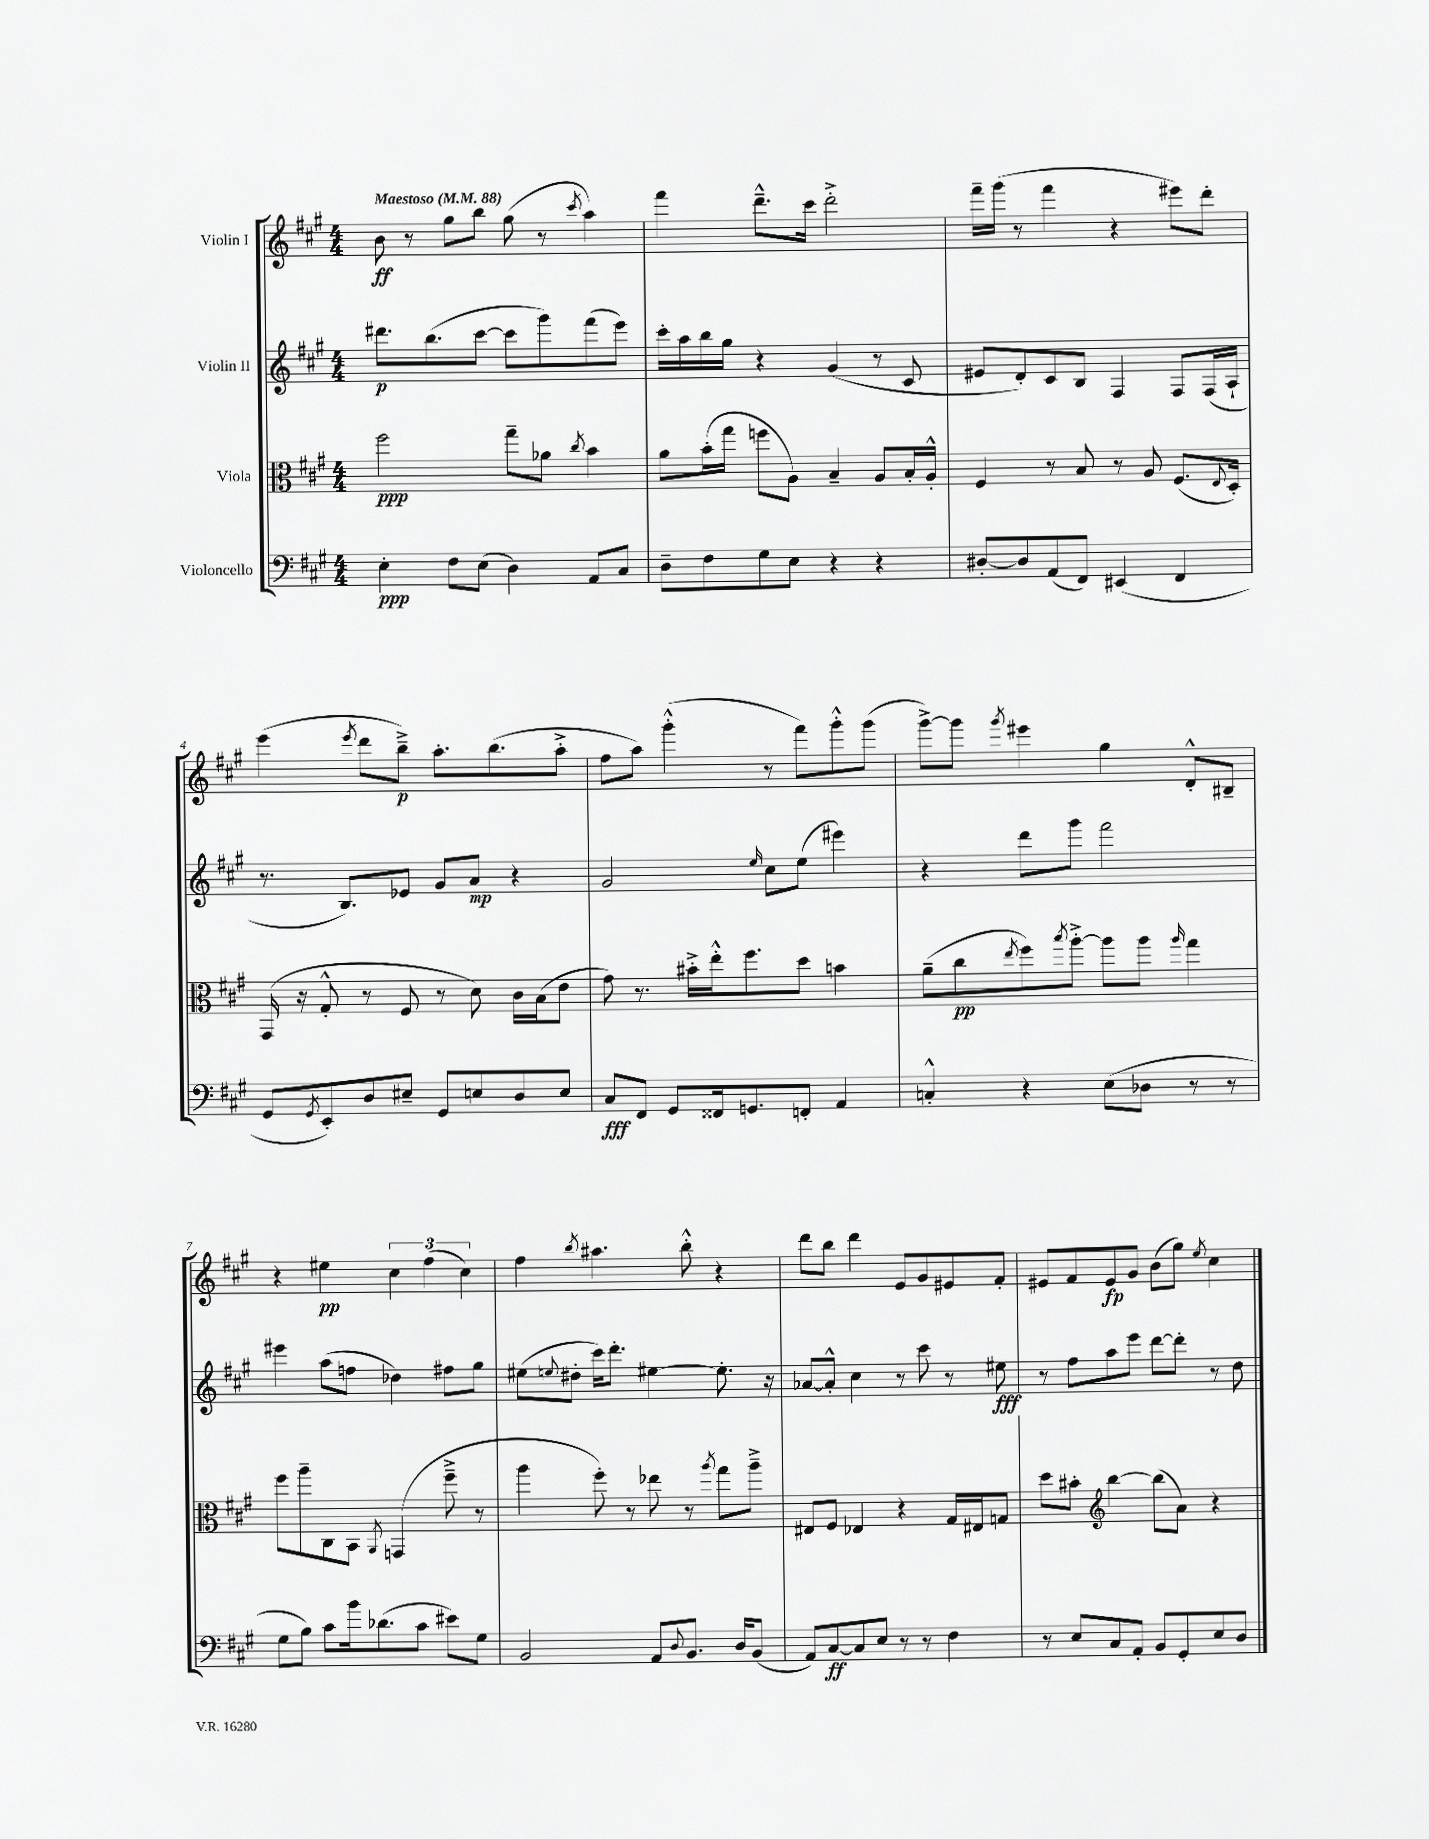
<<
\new StaffGroup <<
\new Staff = "s0" \with { instrumentName = "Violin I" } {
    \clef treble \key a \major \numericTimeSignature \time 4/4 \tempo "Maestoso" 4 = 88
    b'8\ff r8 gis''8 b''8 gis''8( r8 \acciaccatura { cis'''8 } a''4) |
    fis'''4 d'''8.---^ cis'''16 d'''2-.-> |
    fis'''16-- gis'''16( r8 fis'''4 r4 eis'''8) d'''8-. |
    e'''4( \acciaccatura { e'''8 } d'''8 b''8--->\p) a''8.-. b''8.( a''8-.-> |
    fis''8 a''8) gis'''4-.-^( r8 fis'''8) gis'''8-.-^ gis'''8( |
    gis'''8~->) gis'''8 \acciaccatura { gis'''8 } eis'''4 gis''4 d'8-.-^ bis8-- |
    r4 eis''4\pp \tuplet 3/2 { cis''4 fis''4( cis''4) } |
    fis''4 \acciaccatura { b''8 } ais''4. b''8-.-^ r4 |
    d'''8 b''8 d'''4 e'8 gis'8 eis'8 fis'8-. |
    eis'8 fis'8 eis'8\fp gis'8 b'8( gis''8) \acciaccatura { e''8 } cis''4 \bar "|." |
}
\new Staff = "s1" \with { instrumentName = "Violin II" } {
    \clef treble \key a \major \numericTimeSignature \time 4/4
    dis'''8.\p b''8.( cis'''8~ cis'''8 gis'''8) fis'''8( e'''8) |
    cis'''16-. a''16 b''16 gis''16 r4 gis'4( r8 cis'8 |
    eis'8 d'8-.) cis'8 b8 fis4 fis8 fis16( a16-! |
    r8. b8.) ees'8 gis'8 a'8\mp r4 |
    gis'2 \grace { e''16 } cis''8 e''8( eis'''4) |
    r4 d'''8 gis'''8 fis'''2 |
    eis'''4 a''8( f''8 des''4) fis''8 gis''8 |
    eis''8( \appoggiatura { e''8 } dis''8-. cis'''16) d'''8.-. eis''4~ eis''8.-. r16 |
    aes'8~ aes'8-.-^ cis''4 r8 cis'''8 r8 eis''8\fff |
    r8 fis''8 a''8 e'''8 d'''8~ d'''8-. r8 d''8 \bar "|." |
}
\new Staff = "s2" \with { instrumentName = "Viola" } {
    \clef alto \key a \major \numericTimeSignature \time 4/4
    fis''2\ppp gis''8-- aes'8 \acciaccatura { cis''8 } b'4 |
    a'8 b'16-.( gis''16 f''8 a8) b4-- a8 b16-. a16-.-^ |
    fis4 r8 b8 r8 a8 fis8.( \appoggiatura { e8 } d16-.) |
    gis,16( r16 gis8-.-^ r8 fis8 r8 d'8) cis'16 b16( e'8 |
    gis'8) r8. bis'16-.-> e''16-.-^ fis''8. d''8 b'4 |
    a'8--( cis''8\pp \acciaccatura { e''8 } fis''8) \acciaccatura { b''8 } a''8~-.-> a''8 a''8 \grace { a''16 } gis''4 |
    fis''8 a''8-- cis8 b,8 \acciaccatura { a,8 } g,4( fis''8---> r8 |
    a''4 fis''8-.) r8 ees''8 r8 \acciaccatura { a''8 } gis''8 a''8---> |
    eis8 fis8 ees4 r4 gis16 eis16 g8 |
    d''8 bis'8-. \clef treble b''4~ b''8( a'8) r4 \bar "|." |
}
\new Staff = "s3" \with { instrumentName = "Violoncello" } {
    \clef bass \key a \major \numericTimeSignature \time 4/4
    e4-.\ppp fis8 e8( d4) a,8 cis8 |
    d8-- fis8 gis8 e8 r4 r4 |
    dis8~-. dis8 a,8( fis,8) eis,4( fis,4 |
    gis,8 \acciaccatura { gis,8 } e,8-.) d8 eis8-- gis,8 e8 d8 e8 |
    cis8\fff fis,8 gis,8 fisis,16 g,8. f,8-. a,4 |
    c4-.-^ r4 e8( des8 r8 r8 |
    gis8 b8) cis'8 b'16 des'8.( cis'8 eis'8) gis8 |
    b,2 a,8 \appoggiatura { d8 } b,8. d16 b,8( |
    a,8) cis8~\ff cis8 e8 r8 r8 fis4 |
    r8 e8 cis8 a,8-. b,8 gis,8-. e8 d8 \bar "|." |
}
>>
>>
